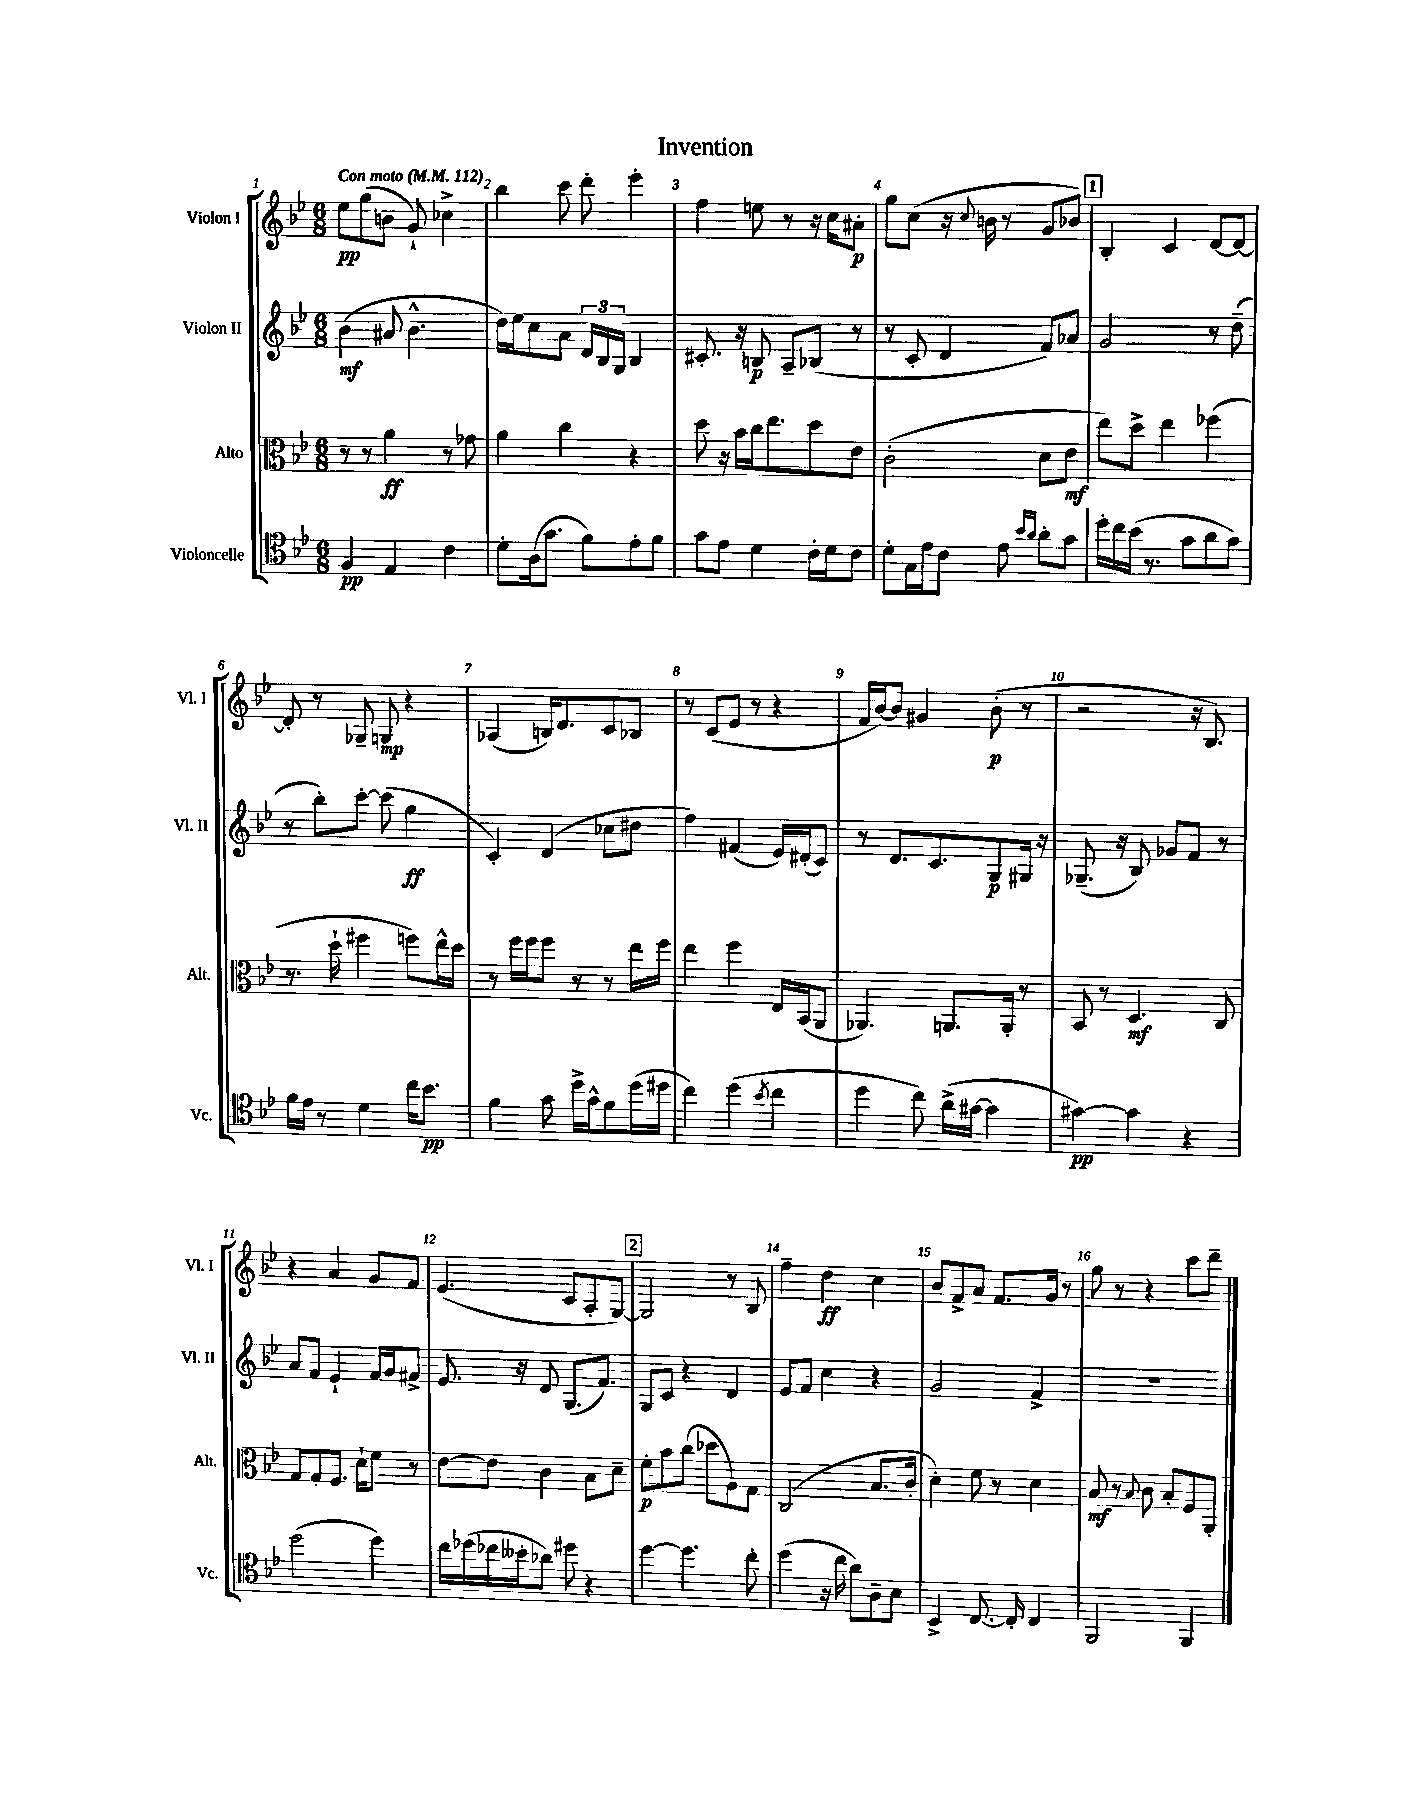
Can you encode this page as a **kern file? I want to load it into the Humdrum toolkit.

**kern	**kern	**kern	**kern
*staff4	*staff3	*staff2	*staff1
*clefC4	*clefC3	*clefG2	*clefG2
*k[b-e-]	*k[b-e-]	*k[b-e-]	*k[b-e-]
*M6/8	*M6/8	*M6/8	*M6/8
*MM112	*MM112	*MM112	*MM112
4F	8r	(4b-	8ee-
.	8r	.	(8gg
4E-	4a	8a#	8b
.	.	4.b-^^	8g`)
4c	8r	.	4cc-^
.	8g-	.	.
=	=	=	=
8d'	4a	16dd)	4bb-
.	.	16ee-	.
(16A	.	8cc	.
8.g	.	.	.
.	4cc	8a	8ccc
8f)	.	24d	8ddd'
.	.	24B-	.
.	.	24G	.
8e-'	4r	4B-	4eee-'
8f	.	.	.
=	=	=	=
8g	8dd	8.c#'	4ff
8e-	16r	.	.
.	16b-	16r	.
4d	16cc	8B	8ee
.	8.ee-	.	.
.	.	8A~	8r
16c'	8dd	(8B-	16r
16d	.	.	16cc
8c	8e-	8r	8a#'
=	=	=	=
8d'	(2c'	8r	8gg
16G	.	8c'	(8cc
16e-	.	.	.
8c	.	4d	16r
.	.	.	8qqcc
.	.	.	16b
8e-	.	.	8r
16qqb-	.	.	.
16qqa	.	.	.
8a'	8d	8f)	8g
8g	8e-	8a-	8b-)
=	=	=	=
16dd'	8ee-)	2g	4B-'
16cc	.	.	.
(16b-	8dd^	.	.
8.r	.	.	.
.	4ee-	.	4c
8g	.	.	.
8a	(4ff-	8r	[8d
8g)	.	(8dd~	8d_
=	=	=	=
16f	8.r	8r	8d']
16e-	.	.	.
8r	.	8bb-')	8r
.	16dd`	.	.
4d	4ff#	[8ccc'	8G-~
.	.	(8ccc]	8G
16cc	8ff)	4gg	4r
8.b-	.	.	.
.	16ee-^^	.	.
.	16dd	.	.
=	=	=	=
4f	8r	4c')	(4A-
.	16ff	.	.
.	16ff	.	.
8g	8ff	(4d	16B)
.	.	.	8.d
16dd^	8r	.	.
16g^^	.	.	.
8f	8r	8cc-	8c
(16dd	16ee-	8dd#	8B-
16dd#	16ff	.	.
=	=	=	=
4cc)	4ee-	4ff)	8r
.	.	.	(8c
(4dd	4ff	(4f#	8e-
.	.	.	8r
8qb-	.	.	.
4cc	16E-	16e-)	4r
.	(16BB-	(16d#'	.
.	8AA	8c)	.
=	=	=	=
4dd	4.AA-)	8r	16f
.	.	.	[16b-)
.	.	8.d	8b-]
8cc)	.	.	4g#
.	.	8.c	.
(16a^	8.AA	.	.
[16g#	.	.	.
4g#]	.	8G	(8b-'
.	16AA'	.	.
.	8r	16G#	8r
.	.	16r	.
=	=	=	=
[4g#)	8BB-	(8.G-~	2r
.	8r	.	.
.	.	16r	.
4g#]	4.D	8B-)	.
.	.	8g-	.
4r	.	8f	16r
.	.	.	8.B-)
.	8C	8r	.
=	=	=	=
(2dd	8G	8a	4r
.	8G'	8f	.
.	8.F	4e-`	4a
.	16d`	.	.
4dd)	8f	16f	8g
.	.	16g	.
.	8r	8f#^	8f
=	=	=	=
16cc	[8e-	8.e-	(4.e-
(16dd-	.	.	.
16cc-	8e-]	.	.
16b--'	.	16r	.
8a-)	4c	8d	.
8dd#	.	(8.G	8c
4r	8B-	.	8A'
.	.	8.f)	.
.	8d~	.	[8G)
=	=	=	=
[4dd	8f'	8G	2G]
.	8b-	8c	.
4.dd]	(8cc	4r	.
.	8dd-	.	.
.	8A)	4d	8r
8cc'	8G	.	8B-
=	=	=	=
(4dd	(2C	8e-	4ff~
.	.	8f	.
16r	.	4cc	4dd
16cc	.	.	.
8a)	.	.	.
8A~	8.B-	4r	4cc
8B-	.	.	.
.	16c'	.	.
=	=	=	=
4BB-^	4d')	2g	8b-
.	.	.	8f^
[8.C	8f	.	8a
.	8r	.	8.f
16C']	.	.	.
4C	4d	4f^	.
.	.	.	16g
.	.	.	8r
=	=	=	=
2FF	8B-	2.r	8gg
.	8r	.	8r
.	8qqB-	.	.
.	8c	.	4r
.	8B-'	.	.
4FF	8F	.	8ccc
.	8AA'	.	8ddd~
==	==	==	==
*-	*-	*-	*-
